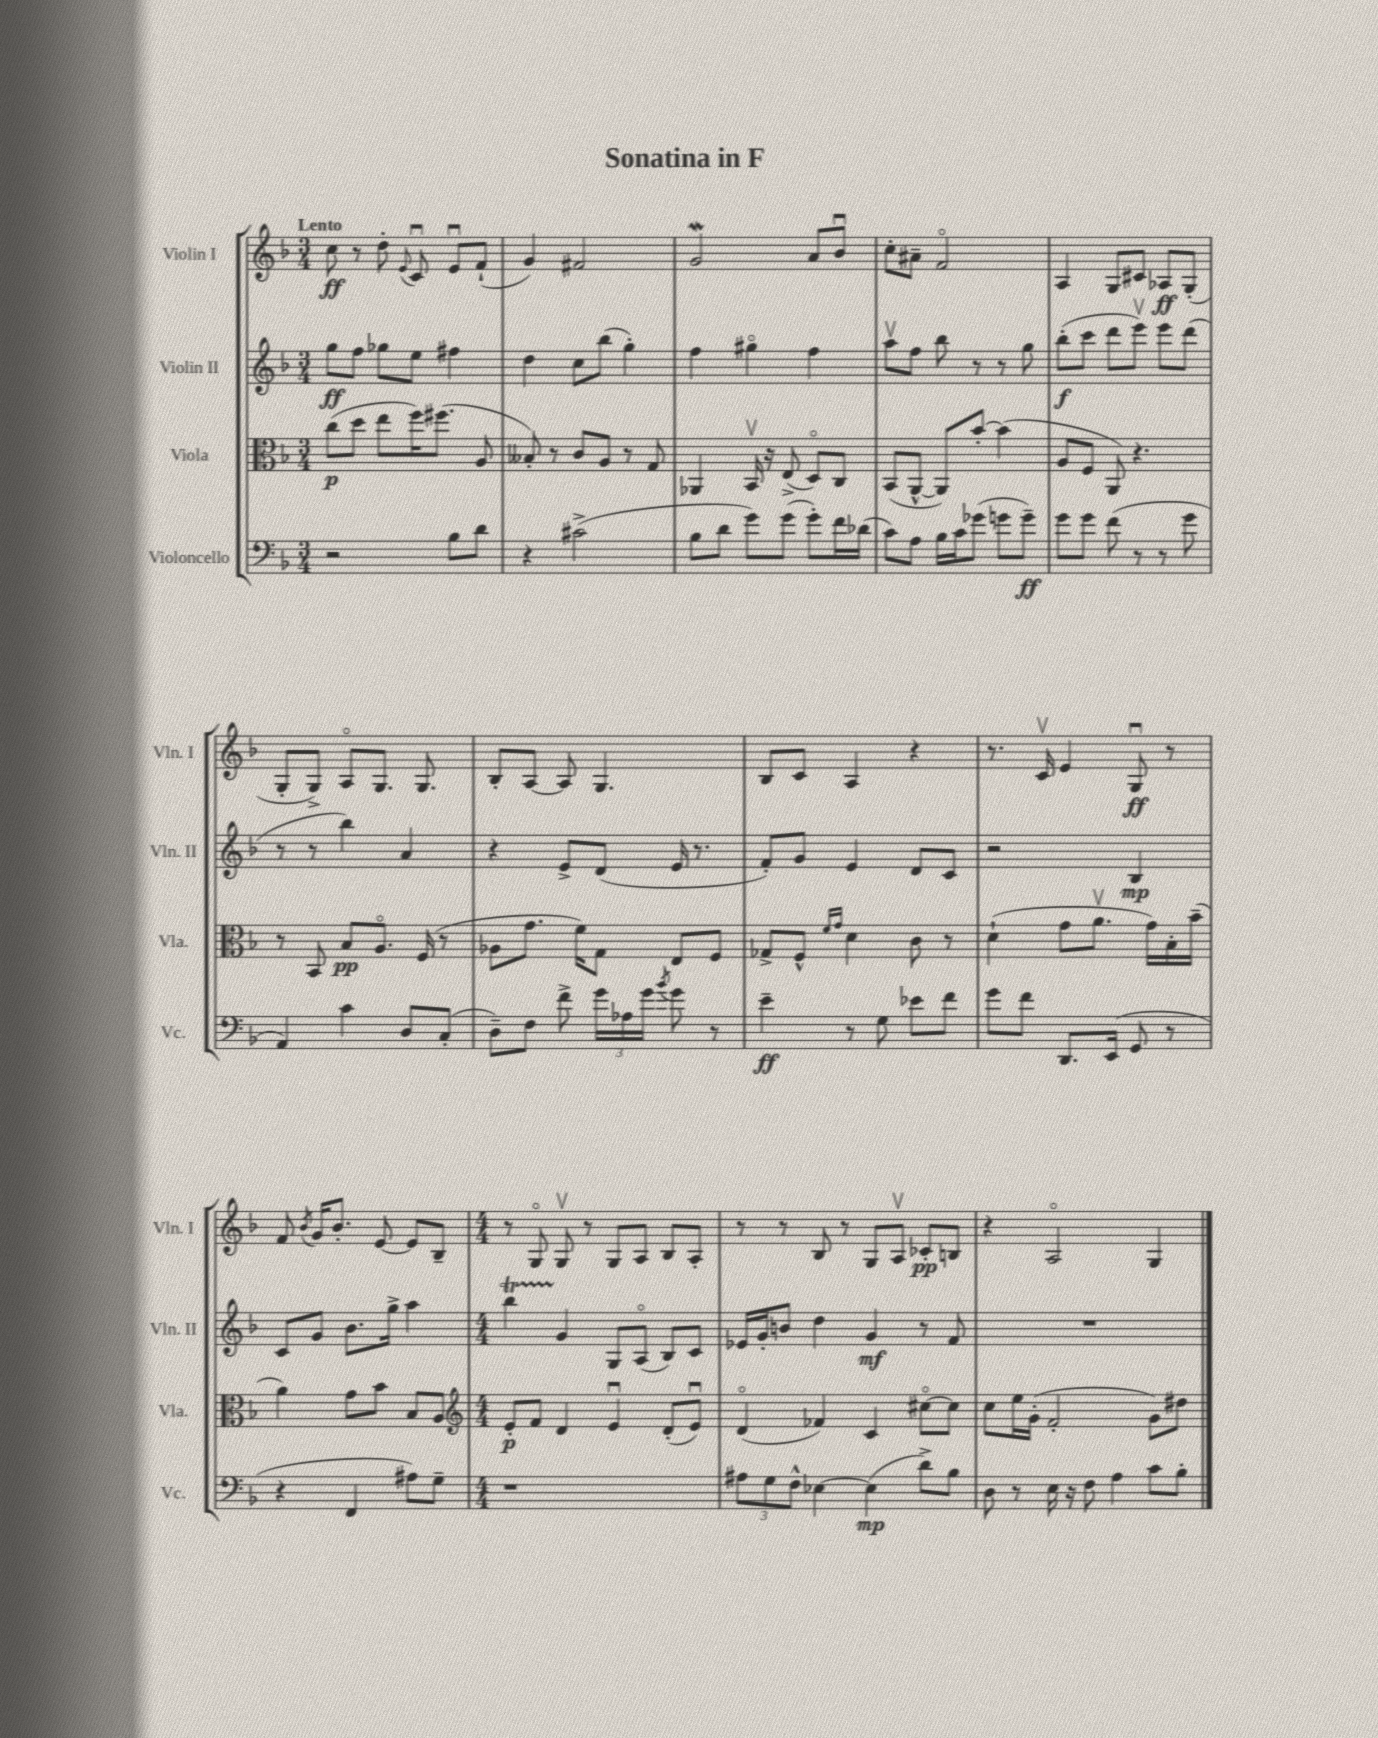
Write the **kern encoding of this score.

**kern	**kern	**kern	**kern
*staff4	*staff3	*staff2	*staff1
*clefF4	*clefC3	*clefG2	*clefG2
*k[b-]	*k[b-]	*k[b-]	*k[b-]
*M3/4	*M3/4	*M3/4	*M3/4
2r	(8cc\L	8gg\L	8cc\
.	8dd\J	8ff\J	8r
.	8ee\L	8gg-\L	8dd'\
.	.	.	8qqe/
.	16ff\K)	8ee\J	8cu/
.	(8.ff#\J	.	.
8B-\L	.	4ff#\	8eu/L
8d\J	8A/	.	(8f`/J
=	=	=	=
4r	8B--'/)	4dd\	4g/)
.	8r	.	.
(2c#^\	8c/L	8cc\L	2f#/
.	8A/J	(8bb-\J	.
.	8r	4gg'\)	.
.	8G/	.	.
=	=	=	=
8B-\L	4AA-/	4ff\	2g/
8d\J	.	.	.
8g\L)	16BB-v/	4gg#o\	.
.	16r	.	.
(8g\J	(8E^/	.	.
8g'\L)	8Do/L)	4ff\	8a/L
16f\L	8C/J	.	8b-u/J
(16d-\JJ	.	.	.
=	=	=	=
8c\L)	(8BB-/L	8aav\L	8cc'\L
8A\J	[8AA^^/J	8ff\J	8a#~\J
16B-\LL	8AA/]L)	8bb-\	2fo/
16c\J	.	.	.
(8g-\J	[8b-'/J	8r	.
8g\L	(4b-\]	8r	.
8g~\J)	.	8gg\	.
=	=	=	=
8g\L	8A/L	(8bb-'\L	4A/
8g\J	8F/J	8ccc\J	.
(8f\	8AA/)	8ddd\L	8G/L
8r	4.r	8eeev\J)	8c#/J
8r	.	8eee\L	8A-/L
8g\	.	(8ddd\J	(8G'/J
=	=	=	=
4AA/)	8r	8r	8G'/L
.	8BB-/	8r	8G^/J)
4c\	8B-/L	4bb-\)	8Ao/L
.	8.Ao/J	.	8.G/J
8D/L	.	4a/	.
.	(16F/	.	8.G/
(8C'/J	8r	.	.
=	=	=	=
8D~\L)	8A-\L	4r	8B-'/L
8F\J	8.g\J	.	[8A/J
8f^\	.	8e^/L	8A/]
.	16f\LK)	.	.
24g\LL	8G\J	(8d/J	4.G/
24A-\	.	.	.
24g\JJ	.	.	.
8qb-/	.	.	.
8g\	8E/L	16e/	.
.	.	8.r	.
8r	8F/J	.	.
=	=	=	=
4e~\	8G-^/L	8f'/L)	8B-/L
.	8F^^/J	8g/J	8c/J
.	16qqf/LL	.	.
.	16qqg/JJ	.	.
8r	4d\	4e/	4A/
8G\	.	.	.
8e-\L	8c\	8d/L	4r
8f\J	8r	8c/J	.
=	=	=	=
8g\L	(4d`\	2r	8.r
8f\J	.	.	.
.	.	.	16cv/
8.DD/L	8g\L	.	4e/
.	8.av\J	.	.
(16EE/Jk	.	.	.
8GG/	.	4B-/	8Gu/
.	16g\LL)	.	.
8r	16B-'\	.	8r
.	(16b-~\JJ	.	.
=	=	=	=
4r	4a\)	8c/L	8f/
.	.	.	8qb-/
.	.	8g/J	16g/LK
.	.	.	8.b-'/J
4FF/	8g\L	8.b-\L	.
.	8b-\J	.	[8e/
.	.	16gg^\Jk	.
8A#\L)	8B-/L	4aa\	8e/]L
8G~\J	8A/J	.	8B-~/J
=	=	=	=
*	*clefG2	*	*
*M4/4	*M4/4	*M4/4	*M4/4
1r	8e'/L	4bb-\	8r
.	8f/J	.	8Go/
.	4d/	4g/	8Gv/
.	.	.	8r
.	4eu/	8G/L	8G/L
.	.	(8Ao/J	8A/J
.	(8d'/L	8B-/L)	8B-/L
.	8eu/J)	8c/J	8A'/J
=	=	=	=
12A#\L	(4do/	16e-/LL	8r
.	.	16g'/J	.
12G\	.	.	.
.	.	8b/J	8r
12F^^\J	.	.	.
[4E-\	4f-/)	4dd\	8B-/
.	.	.	8r
(4E-\]	4c/	4g/	8G/L
.	.	.	8Av/J
8d^\L)	[8cc#o\L	8r	8c-'/L
8B-\J	8cc#\]J	8f/	8B/J
=	=	=	=
8D\	8cc\L	1r	4r
8r	16ee\L	.	.
.	(16g'\JJ	.	.
16E\	2f'/	.	2Ao/
16r	.	.	.
8F\	.	.	.
4A\	.	.	.
8c\L	8g\L)	.	4G/
8B-'\J	8dd#\J	.	.
==	==	==	==
*-	*-	*-	*-
